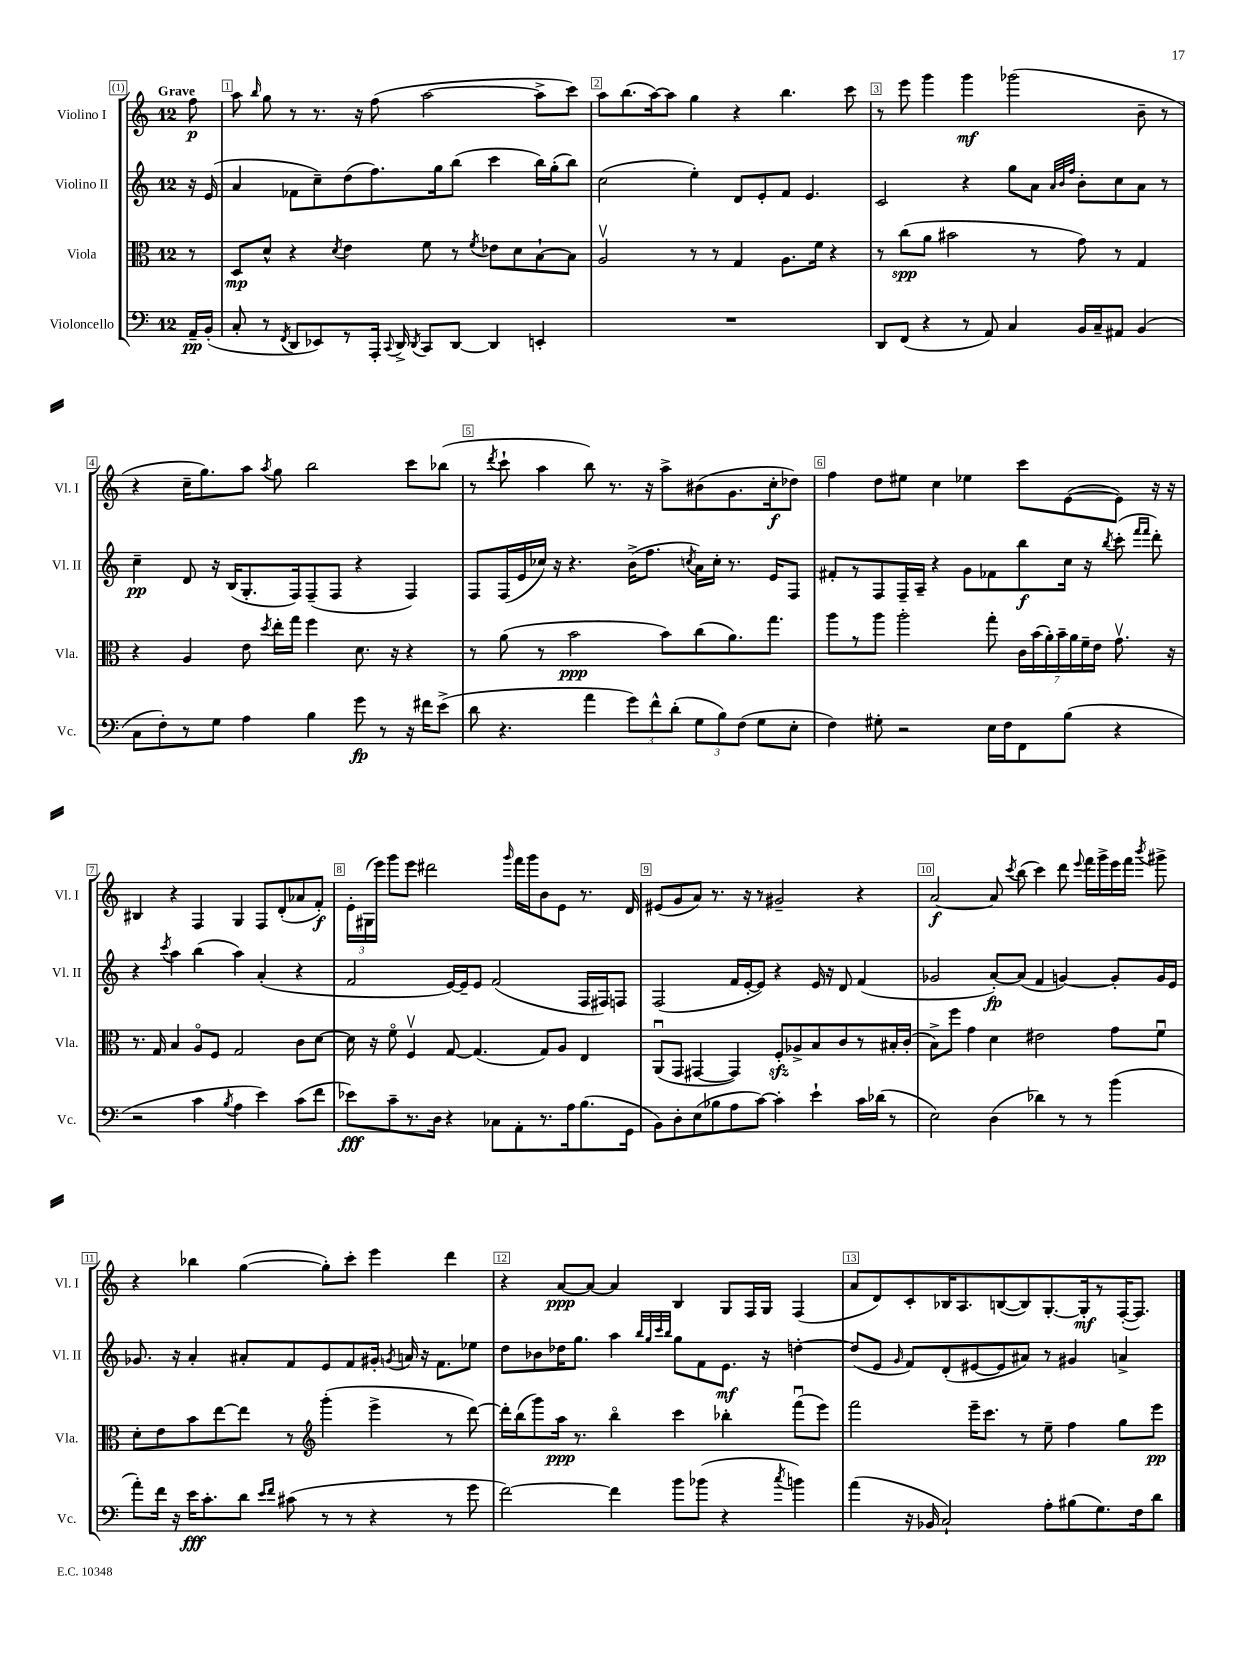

**kern	**kern	**kern	**kern
*staff4	*staff3	*staff2	*staff1
*clefF4	*clefC3	*clefG2	*clefG2
*k[]	*k[]	*k[]	*k[]
*M12/8	*M12/8	*M12/8	*M12/8
16AA~	8r	16r	8ff
(16BB'	.	(16e	.
=	=	=	=
8C'	8D	4a	8aa
.	.	.	16qqbb
8r	8d^^	.	8gg
8qFF	.	.	.
8DD	4r	8f-	8r
8EE-)	.	8cc~)	8.r
.	8qd	.	.
8r	4e	(8dd	.
.	.	.	16r
16AAA'	.	8.ff)	(8ff
8qqCC	.	.	.
16DD^	.	.	.
8qDD	.	.	.
8CC	8f	.	[2aa
.	.	16gg	.
[8DD	8r	(8bb	.
.	8qf	.	.
4DD]	8e-	4ccc	.
.	8d	.	.
4EE'	[8B`	16bb)	8aa^]
.	.	(16gg'	.
.	8B]	8bb)	8ccc)
=	=	=	=
1.r	2Av	(2cc	8aa
.	.	.	(8.bb
.	.	.	[16aa)
.	.	.	8aa]
.	8r	4ee')	4gg
.	8r	.	.
.	4G	8d	4r
.	.	8e'	.
.	8.A	8f	4.bb
.	.	4.e	.
.	16f	.	.
.	4r	.	.
.	.	.	8ccc
=	=	=	=
8DD	8r	2c	8r
(8FF	(8cc	.	8eee
4r	8a	.	4ggg
.	2b#	.	.
8r	.	4r	4ggg
8AA)	.	.	.
4C	.	8gg	(2ggg-
.	8r	8a	.
.	.	32qqa	.
.	.	32qqb	.
.	.	32qqff	.
16BB	8g)	8b'	.
16C~	.	.	.
8AA#	8r	8cc	.
(4BB	4G	8a	8b~
.	.	8r	8r
=	=	=	=
8C	4r	4cc~	4r
8F')	.	.	.
8r	4A	8d	16cc~
.	.	.	8.gg)
8G	.	16r	.
.	.	(16B	.
4A	8e	8.G'	8aa
.	8qdd	.	8qaa
.	16ee'	.	8gg
.	16gg	16F)	.
4B	4ff	(8F~	2bb
.	.	8F	.
8g	8.d	4r	.
8r	.	.	.
.	16r	.	.
16r	4r	4F)	8ccc
16f#	.	.	.
(8e^	.	.	(8bb-
=	=	=	=
8d	8r	8F	8r
.	.	.	8qddd
4.r	(8a	(16F	8ccc`
.	.	16e	.
.	8r	16cc-)	4aa
.	.	16r	.
.	2b	4.r	.
4a	.	.	8bb)
.	.	.	8.r
12g)	.	(16b^	.
.	.	8.ff	16r
12f^^	.	.	.
.	8b)	.	8aa^
(12d'	.	.	.
.	.	8qcc	.
12G	(8cc	16a)	(8b#
.	.	16cc'	.
12B)	.	.	.
.	8.a)	8.r	8.g
(12F	.	.	.
8G	.	.	.
.	8.gg	16e	16cc'
8E'	.	8F	8dd-)
=	=	=	=
4F)	8aa	8f#'	4ff
.	8r	8r	.
8G#'	8aa	8F	8dd
2r	2aa'	16F~	8ee#
.	.	16A~	.
.	.	4r	4cc
.	.	8g	4ee-
16E	8gg'	8f-	.
16F	.	.	.
8FF	28c	8bb	8ccc
.	(28b	.	.
.	28a')	.	.
.	28b~	.	.
(8B	.	16cc	([8e
.	28a	.	.
.	28f~	.	.
.	.	16r	.
.	28e	.	.
.	.	8qbb	.
4r	8.gv	(8ccc'	8e])
.	.	16qqfff	.
.	.	16qqfff	.
.	.	8ddd')	16r
.	16r	.	16r
=	=	=	=
2r	8.r	4r	4B#
.	16G	.	.
.	.	8qccc	.
.	4B	4aa	4r
4c	8Ao	(4bb	4F
.	8F	.	.
8qB	.	.	.
4A	2G	4aa)	4G
4e)	.	(4a'	8F
.	.	.	(8d'
(8c	8c	4r	8a-
8f	[8d	.	8f')
=	=	=	=
8e-)	16d]	2f	24e'
.	.	.	(24G#
.	16r	.	.
.	.	.	24eee)
8c~	8fo	.	8ggg
8.r	4Fv	.	8eee
.	.	.	2ddd#
16D	.	.	.
4r	[8G	[16e)	.
.	.	16e~]	.
.	(4.G]	8e	.
8C-	.	(2f	.
.	.	.	16qqggg
8AA'	.	.	16fff
.	.	.	16ggg
8.r	8G)	.	8b
.	8A	.	8e
16A	.	.	.
(8.B	4E	16F	8.r
.	.	16F#)	.
.	.	8F	.
16GG	.	.	16d
=	=	=	=
8BB)	(8AAu	(2F	(8e#
8D'	8GG	.	8g
(8E	[4GG#	.	8a)
8B-	.	.	8.r
8A	4GG#])	16f	.
.	.	[16e'	16r
[8c)	.	8e])	8r
4c']	8F'	4r	2g#~
.	8A-^	.	.
4e`	8B	16e	.
.	.	16r	.
.	8c	8d	.
16c	8r	(4f	4r
(16d-	.	.	.
8r	16B#'	.	.
.	(16c'	.	.
=	=	=	=
2E)	8B^)	2g-	[2a
.	8ff	.	.
.	4g	.	.
(4D	4d	[8a')	8a]
.	.	.	8qccc
.	.	(8a]	(8bb
4d-)	2e#	4f	4ccc)
8r	.	[4g)	8ddd
.	.	.	8qqeee
8r	.	.	16fff
.	.	.	16ggg^
(4b	8g	8g']	16eee
.	.	.	16fff
.	.	.	8qbbb
.	8fu	16g	8ggg#^
.	.	16e	.
=	=	=	=
8a')	8d'	8.g-	4r
16f	8e	.	.
16r	.	16r	.
16e	8b	4a'	4bb-
8.c'	.	.	.
.	[8ee	.	.
8d	8ee]	8a#'	([4gg
16qqe	.	.	.
16qqf	.	.	.
(8c#	8r	8f	.
*	*clefG2	*	*
8r	(4ggg'	8e	8gg'])
8r	.	8f	8ccc'
4r	4eee^	16g#'	4eee
.	.	8qg	.
.	.	16a	.
.	.	16r	.
.	.	8.f	.
8r	8r	.	4ddd
8g	[8ddd)	8ee-	.
=	=	=	=
[2f)	16ddd']	8dd	4r
.	(16bb	.	.
.	8ggg)	8b-	.
.	16aa	16dd-	[8a
.	8.r	8.gg	.
.	.	.	8a_
4f]	4bbo	4aa	4a]
.	.	32qqbb	.
.	.	32qqgg	.
.	.	32qqccc	.
.	.	32qqbb	.
8b	4ccc	8gg	4B
(8b-	.	8f	.
4r	4bb-'	8.e	8G
.	.	.	16F
.	.	16r	16G
8qcc	.	.	.
4b)	(8fffu	[4dd'	(4F
.	8eee)	.	.
=	=	=	=
(4a	2fff	(8dd]	8a
.	.	8e	8d)
.	.	16qqg	.
16r	.	8f)	8c'
16BB-	.	.	.
2C`)	.	(8d'	16B-
.	.	.	8.A
.	16eee~	[8e#	.
.	8.ccc	.	.
.	.	8e#]	([8B
.	8r	8a#)	8B])
8A'	8ee~	8r	[8.G'
(8B#	4ff	4g#	.
.	.	.	16G']
8.G)	.	.	8r
.	8gg	4a^	([16F'
16F	.	.	8.F])
8d	8eee	.	.
==	==	==	==
*-	*-	*-	*-
